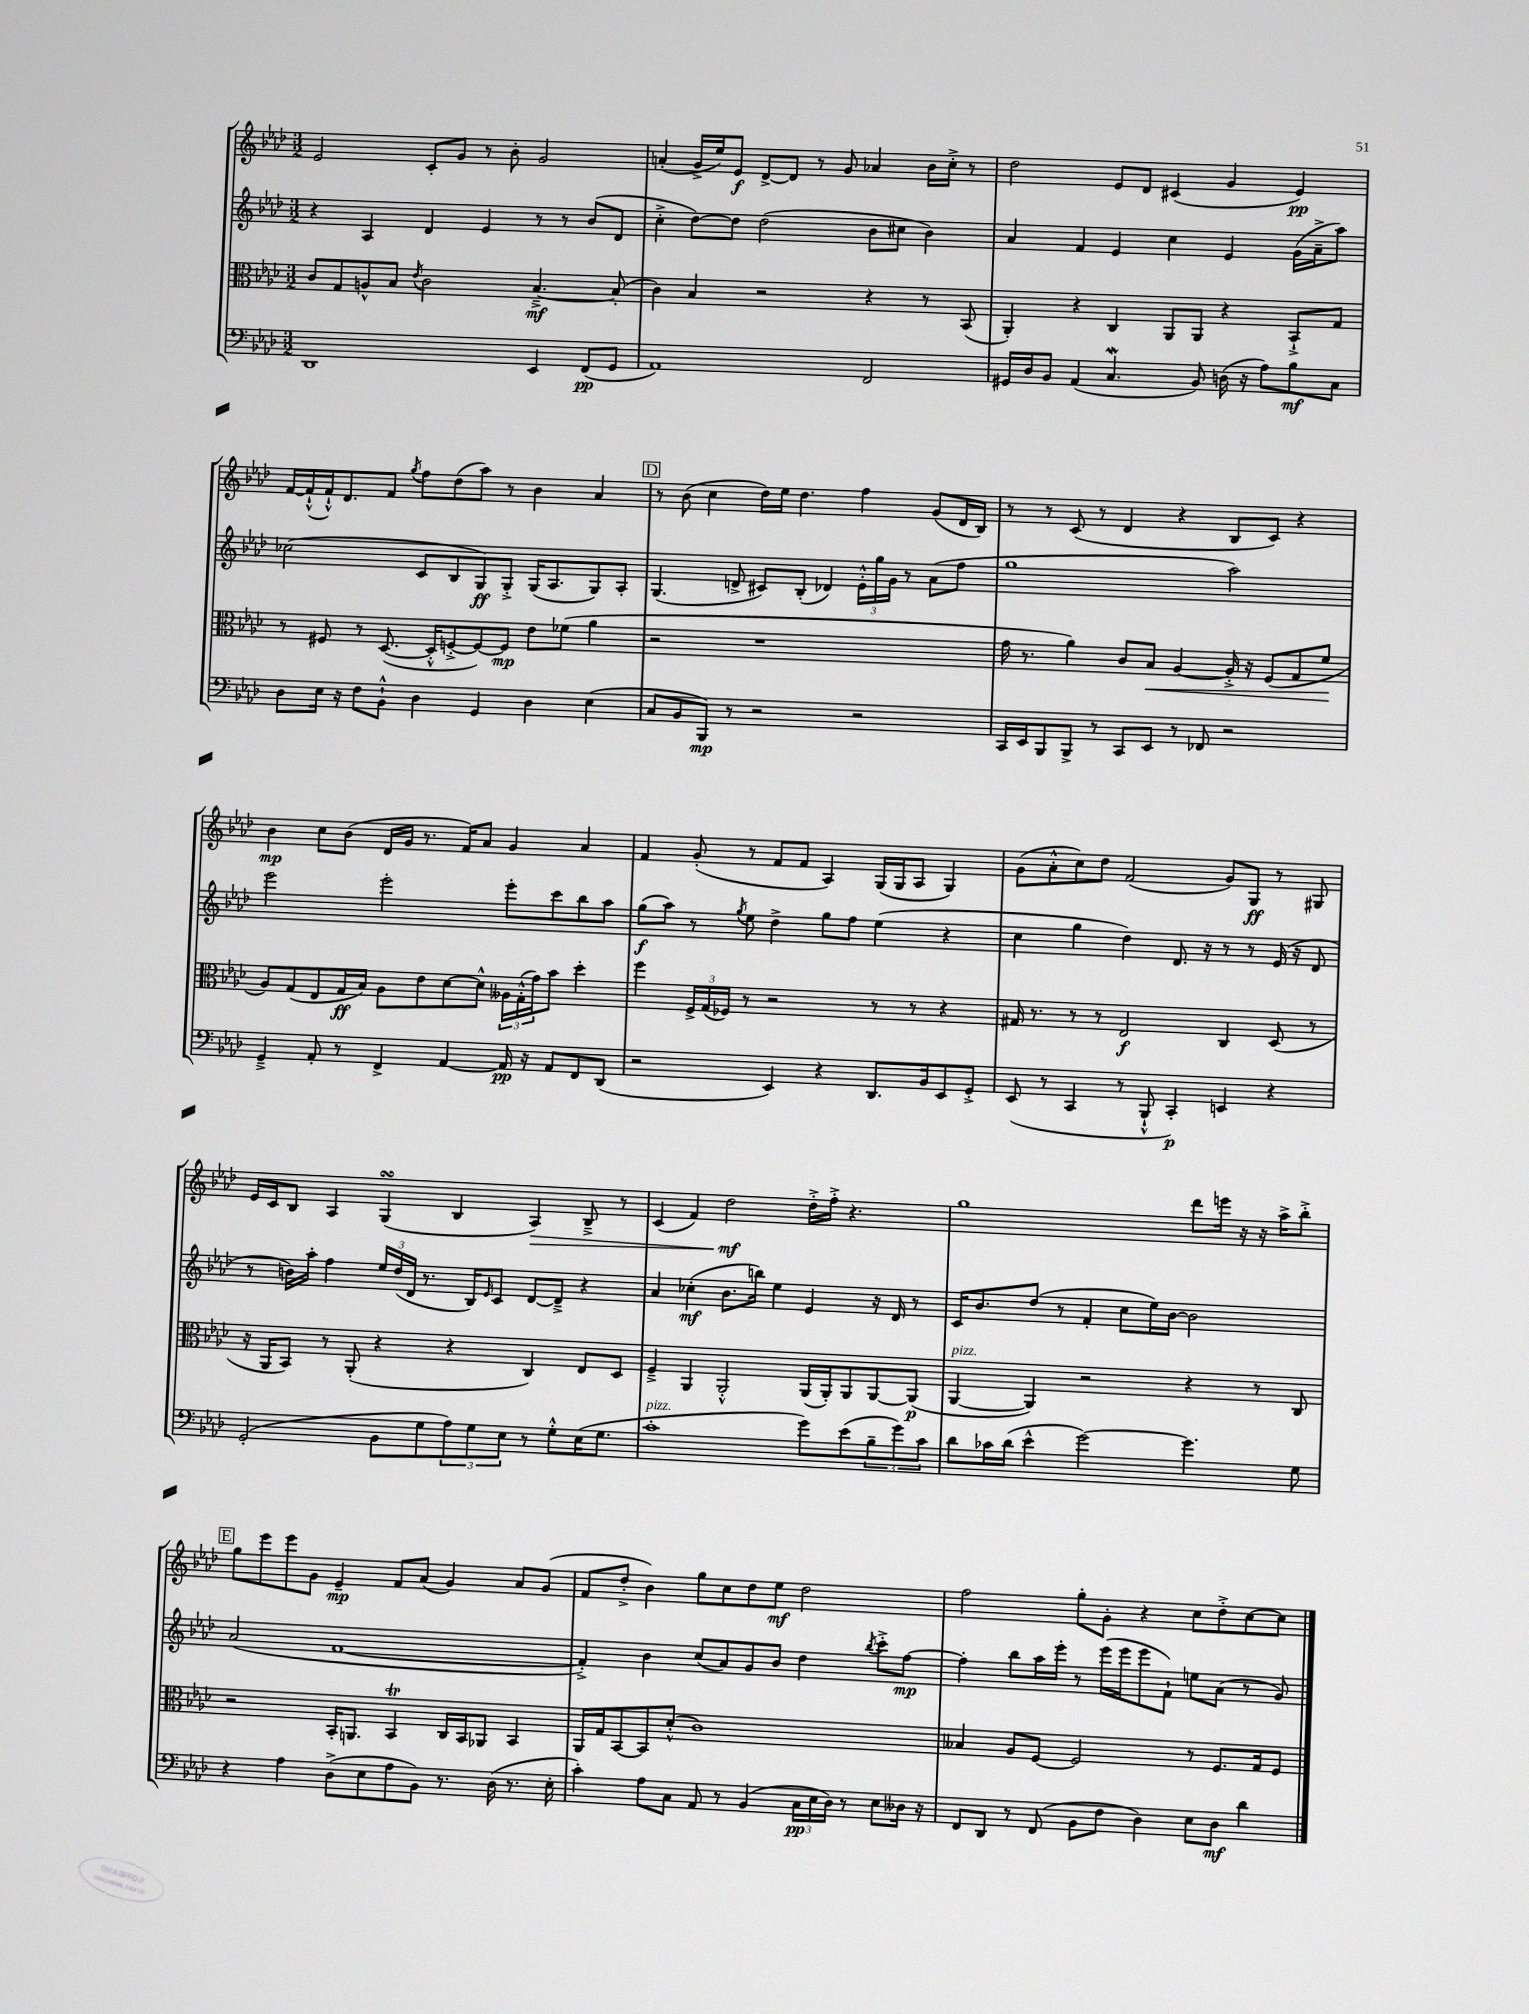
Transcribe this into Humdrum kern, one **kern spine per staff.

**kern	**dynam	**kern	**dynam	**kern	**dynam	**kern	**dynam
*part4	*part4	*part3	*part3	*part2	*part2	*part1	*part1
*staff4	*staff4	*staff3	*staff3	*staff2	*staff2	*staff1	*staff1
*clefF4	*	*clefC3	*	*clefG2	*	*clefG2	*
*k[b-e-a-d-]	*	*k[b-e-a-d-]	*	*k[b-e-a-d-]	*	*k[b-e-a-d-]	*
*M3/2	*	*M3/2	*	*M3/2	*	*M3/2	*
=9	=9	=9	=9	=9	=9	=9	=9
1DD-	.	8c/L	.	4r	.	2e-/	.
.	.	8G/	.	.	.	.	.
.	.	8An^^/	.	4A-/	.	.	.
.	.	8B-/J	.	.	.	.	.
.	.	8qe-/	.	.	.	.	.
.	.	2c\	.	4d-/	.	8c'/L	.
.	.	.	.	.	.	8g/J	.
.	.	.	.	4e-/	.	8r	.
.	.	.	.	.	.	8b-'\	.
4EE-/	.	[4.B-~^/	mf	8r	.	2g/	.
.	.	.	.	8r	.	.	.
(8FF/L	pp	.	.	(8b-/L	.	.	.
8GG/J	.	(8B-'/]	.	8d-/J	.	.	.
=10	=10	=10	=10	=10	=10	=10	=10
1AA-)	.	4c\)	.	4cc'^\	.	(4an'/	.
.	.	4B-/	.	[8dd-\L)	.	16g^/LL	.
.	.	.	.	.	.	16ee-/J)	.
.	.	.	.	8dd-\J]	.	8e-/J	f
.	.	2r	.	(2dd-\	.	[8d-^/L	.
.	.	.	.	.	.	8d-/J]	.
.	.	.	.	.	.	8r	.
.	.	.	.	.	.	8g/	.
2FF/	.	4r	.	8b-\L	.	4a-X/	.
.	.	.	.	8cc#X\J	.	.	.
.	.	8r	.	4b-\)	.	16b-\LL	.
.	.	.	.	.	.	16cc'^\JJ	.
.	.	(8BB-/	.	.	.	8r	.
=11	=11	=11	=11	=11	=11	=11	=11
16GG#X/LL	.	4AA-'/)	.	4a-/	.	2dd-\	.
16D-/J	.	.	.	.	.	.	.
8BB-/J	.	.	.	.	.	.	.
(4AA-/	.	4r	.	4f/	.	.	.
4.CW/	.	4C/	.	4e-/	.	8e-/L	.
.	.	.	.	.	.	8d-/J	.
.	.	8AA-/L	.	4cc\	.	(4c#X/	.
8BB-/)	.	8AA-/J	.	.	.	.	.
(16Dn\	.	4r	.	4e-/	.	4g/	.
16r	.	.	.	.	.	.	.
8A-\L)	.	.	.	.	.	.	.
8B-\	mf	8BB-`^/L	.	(16g\LL	.	4e-/)	pp
.	.	.	.	16a-~^\J	.	.	.
8C\J	.	8G/J	.	8aa-\J)	.	.	.
!!LO:LB:g=z
=12	=12	=12	=12	=12	=12	=12	=12
8D-\L	.	8r	.	(2cc-X\	.	[16f/LL	.
.	.	.	.	.	.	(16f`^^/]	.
16E-\Jk	.	8F#X/	.	.	.	16f`^^/J)	.
16r	.	.	.	.	.	8.d-/	.
8F\L	.	8r	.	.	.	.	.
8BB-`^^\J	.	([8.D-/	.	.	.	8f/J	.
.	.	.	.	.	.	8qgg/	.
4D-\	.	.	.	8c/L	.	8ff\L	.
.	.	16D-'^^/KL]	.	.	.	.	.
.	.	[8Fn'^/	.	8B-/	.	(8dd-\	.
4GG/	.	8F/_)	.	8G/)	ff	8aa-\J)	.
.	.	8F/J]	mp	8G'^/J	.	8r	.
4D-\	.	8e-\L	.	(16G/KL	.	4b-\	.
.	.	.	.	8.A-/	.	.	.
.	.	(8f-X\J	.	.	.	.	.
(4E-\	.	4a-\	.	8G/)	.	4a-/	.
.	.	.	.	8A-'/J	.	.	.
!!LO:REH:place=s1:t=D
=13	=13	=13	=13	=13	=13	=13	=13
8C/L	.	2r	.	(4.G/	.	8r	.
8BB-/	.	.	.	.	.	(8b-\	.
8BBB-/J)	mp	.	.	.	.	4cc\	.
8r	.	.	.	8dn^/	.	.	.
2r	.	1r	.	8c#X/L)	.	16dd-\LL)	.
.	.	.	.	.	.	16ee-\JJ	.
.	.	.	.	(8B-'/J	.	4.dd-\	.
.	.	.	.	4d-X/)	.	.	.
2r	.	.	.	24e-'^^\LL	.	4ff\	.
.	.	.	.	24gg\	.	.	.
.	.	.	.	24g\JJ	.	.	.
.	.	.	.	8r	.	.	.
.	.	.	.	(8a-\L	.	(8g/L	.
.	.	.	.	8ff\J	.	16d-/L	.
.	.	.	.	.	.	16B-/JJ)	.
=14	=14	=14	=14	=14	=14	=14	=14
16CC/LL	.	16g\	.	1gg	.	8r	.
16EE-/J	.	8.r	.	.	.	.	.
8BBB-/	.	.	.	.	.	8r	.
8BBB-^/J	.	4a-\)	.	.	.	(8c/	.
8r	.	.	.	.	.	8r	.
8CC/L	.	8c/L	.	.	.	4d-/	.
!	!	!	!LO:HP:b	!	!	!	!
8EE-/J	.	8B-/J	<	.	.	.	.
8r	.	[4A-/	.	.	.	4r	.
8FF-X/	.	.	.	.	.	.	.
2r	.	16A-'^/]	.	2aa-\)	.	8B-/L	.
.	.	16r	.	.	.	.	.
.	.	(8F/L	.	.	.	8c/J)	.
.	.	8G/	.	.	.	4r	.
.	.	8f/J	.	.	.	.	.
.	.	.	[	.	.	.	.
!!LO:LB:g=z
=15	=15	=15	=15	=15	=15	=15	=15
4GG~^/	.	8A-/L)	.	2eee-\	.	4b-\	mp
.	.	(8G/	.	.	.	.	.
8AA-'/	.	8E-/	.	.	.	8cc\L	.
8r	.	16G/L	ff	.	.	(8b-\J	.
.	.	16B-/JJ)	.	.	.	.	.
4FF^/	.	8A-\L	.	2eee-'\	.	16d-/LL	.
.	.	.	.	.	.	16g/JJ	.
.	.	8e-\	.	.	.	8.r	.
[4AA-/	.	[8d-\	.	.	.	.	.
.	.	.	.	.	.	16f/KL)	.
.	.	8d-^^\J]	.	.	.	8a-/J	.
16AA-/]	pp	24A--X\LL	.	8eee-'\L	.	4g/	.
.	.	(24G'^^\	.	.	.	.	.
16r	.	.	.	.	.	.	.
.	.	24g\J)	.	.	.	.	.
8AA-/L	.	8b-\J	.	8ccc\	.	.	.
8FF/	.	4dd-'\	.	8bb-\	.	4a-/	.
(8DD-/J	.	.	.	8aa-\J	.	.	.
=16	=16	=16	=16	=16	=16	=16	=16
2r	.	4ff\	.	(8gg\L	f	4f/	.
.	.	.	.	8aa-\J)	.	.	.
.	.	24F^/LL	.	8r	.	(8g'/	.
.	.	(24G/	.	.	.	.	.
.	.	24F-X/JJ)	.	.	.	.	.
.	.	.	.	8qgg/	.	.	.
.	.	8r	.	8ee-\	.	8r	.
4EE-/)	.	2r	.	4dd-^\	.	8f/L	.
.	.	.	.	.	.	8f/J	.
4r	.	.	.	8gg\L	.	4A-/)	.
.	.	.	.	8ff\J	.	.	.
8.DD-/L	.	8r	.	(4ee-\	.	(16G/LL	.
.	.	.	.	.	.	16G/J	.
.	.	8r	.	.	.	8A-/J	.
16BB-/k	.	.	.	.	.	.	.
8EE-/	.	4r	.	4r	.	4G/)	.
8GG'^/J	.	.	.	.	.	.	.
=17	=17	=17	=17	=17	=17	=17	=17
(8EE-/	.	16G#X/	.	4cc\	.	(8g\L	.
.	.	8.r	.	.	.	.	.
8r	.	.	.	.	.	8a-'^^\	.
4CC/	.	8r	.	4gg\	.	8cc\)	.
.	.	8r	.	.	.	8dd-\J	.
8r	.	2E-/	f	4dd-\)	.	(2f/	.
8BBB-`^^/	.	.	.	.	.	.	.
4CC'/)	p	.	.	8.d-/	.	.	.
.	.	.	.	16r	.	.	.
4EEn/	.	4C/	.	8r	.	8g/L)	.
.	.	.	.	8r	.	8G/J	ff
4r	.	(8D-/	.	(16e-/	.	8r	.
.	.	.	.	16r	.	.	.
.	.	8r	.	8d-/	.	8G#X/	.
!!LO:LB:g=z
=18	=18	=18	=18	=18	=18	=18	=18
(2GG'/	.	16r	.	8r	.	16e-/LL	.
.	.	16AA-/KL	.	.	.	16c/J	.
.	.	8BB-/J)	.	16bn\LL)	.	8B-/J	.
.	.	.	.	16aa-'\JJ	.	.	.
.	.	8r	.	4ff\	.	4A-/	.
.	.	(8AA-'/	.	.	.	.	.
8BB-\L	.	4r	.	24ee-/LL	.	(4GsSsS/	.
.	.	.	.	(24dd-/	.	.	.
.	.	.	.	24d-/JJ	.	.	.
8G\	.	.	.	8.r	.	.	.
12A-\)	.	4r	.	.	.	4B-/	.
.	.	.	.	16B-/KL)	.	.	.
12G\	.	.	.	.	.	.	.
.	.	.	.	16qqe-/	.	.	.
.	.	.	.	8c/J	.	.	.
12E-\J	.	.	.	.	.	.	.
!	!	!	!	!	!	!	!LO:HP:b
8r	.	4C/)	.	[8d-/L	.	4A-/)	>
8G'^^\L	.	.	.	8d-~^/J]	.	.	.
(16E-\K	.	8E-/L	.	4r	.	8B-~^/	.
8.G\J	.	.	.	.	.	.	.
.	.	8D-/J	.	.	.	8r	.
=19	=19	=19	=19	=19	=19	=19	=19
!LO:TX:a:i:t=pizz.	!	!	!	!	!	!	!
1c'	.	4F~^/	.	4a-/	.	(4c/	.
.	.	4AA-/	.	(4cc-X'\	mf	4f/)	.
.	.	2AA-'^^/	.	8.b-\L	.	2dd-\	mf
.	.	.	.	16bbn\Jk)	.	.	.
.	.	.	.	4ee-\	.	.	.
8g\L)	.	(16AA-/LL	.	4e-/	.	16dd-'^\LL	]
.	.	16AA-'/J)	.	.	.	16ff'^\JJ	.
(8e-\	.	8AA-/	.	.	.	4.r	.
12B-~\	.	[8AA-/	.	16r	.	.	.
.	.	.	.	16d-/	.	.	.
12g\)	.	.	.	.	.	.	.
.	.	(8AA-/J]	p	8r	.	.	.
12c\J	.	.	.	.	.	.	.
=20	=20	=20	=20	=20	=20	=20	=20
!	!	!LO:TX:a:i:t=pizz.	!	!	!	!	!
8d-\L	.	[4AA-/	.	16c/KL	.	1gg	.
.	.	.	.	8.b-/	.	.	.
16c-X\L	.	.	.	.	.	.	.
(16d-\JJ	.	.	.	.	.	.	.
4e-^^\	.	4AA-/])	.	(8dd-/J	.	.	.
.	.	.	.	8r	.	.	.
[2g\)	.	2r	.	4f'/	.	.	.
.	.	.	.	8cc\L	.	.	.
.	.	.	.	16ee-\L)	.	.	.
.	.	.	.	[16b-\JJ	.	.	.
4.g\]	.	4r	.	2b-\]	.	8ddd-\L	.
.	.	.	.	.	.	16eeen\Jk	.
.	.	.	.	.	.	16r	.
.	.	8r	.	.	.	16r	.
.	.	.	.	.	.	16aa-^\KL	.
8G\	.	8C/	.	.	.	8bb-'^\J	.
!!LO:LB:g=z
!!LO:REH:place=s1:t=E
=21	=21	=21	=21	=21	=21	=21	=21
4r	.	2r	.	(2a-/	.	8gg\L	.
.	.	.	.	.	.	8eee-\	.
4A-\	.	.	.	.	.	8eee-\	.
.	.	.	.	.	.	8g\J	.
(8D-^\L	.	16BB-'/KL	.	[1f	.	4e-~/	mp
.	.	8.AAn/J	.	.	.	.	.
8E-\	.	.	.	.	.	.	.
8A-\	.	4BB-T/	.	.	.	8f/L	.
8BB-\J)	.	.	.	.	.	(8a-/J	.
8.r	.	16C/LL	.	.	.	4g/)	.
.	.	16BB-/J	.	.	.	.	.
.	.	8AA-X/J	.	.	.	.	.
(16D-\	.	.	.	.	.	.	.
8.r	.	4BB-/	.	.	.	8a-/L	.
.	.	.	.	.	.	(8g/J	.
16E-'\	.	.	.	.	.	.	.
=22	=22	=22	=22	=22	=22	=22	=22
4c'\)	.	16AA-/LL	.	4f'^/])	.	8f/L	.
.	.	16G/J	.	.	.	.	.
.	.	[8BB-/	.	.	.	8dd-'^/J	.
8A-\L	.	8BB-/]	.	4b-\	.	4b-\)	.
8C\J	.	(8d-'^^/J	.	.	.	.	.
8AA-/	.	1c)	.	(8cc/L	.	8gg\L	.
8r	.	.	.	8a-/)	.	8cc\	.
(4BB-/	.	.	.	8g/	.	8dd-\	.
.	.	.	.	8b-/J	.	8ee-\J	mf
24C\LL	pp	.	.	4dd-\	.	2dd-\	.
24E-\	.	.	.	.	.	.	.
24D-\JJ)	.	.	.	.	.	.	.
8r	.	.	.	.	.	.	.
.	.	.	.	8qbb-/	.	.	.
8E-\L	.	.	.	8ccc'^\L	.	.	.
16D--X\Jk	.	.	.	[8ff\J	mp	.	.
16r	.	.	.	.	.	.	.
=23	=23	=23	=23	=23	=23	=23	=23
8FF/L	.	4B--X/	.	4ff'\]	.	2ff\	.
8DD-/J	.	.	.	.	.	.	.
8r	.	8A-/L	.	8bb-\L	.	.	.
(8FF/	.	[8F/J	.	16aa-\L	.	.	.
.	.	.	.	16eee-'\JJ	.	.	.
8BB-\L	.	2F/]	.	8r	.	8gg'\L	.
8F\J	.	.	.	(16eee-\LL	.	8g'\J	.
.	.	.	.	16eee-\J	.	.	.
4D-\)	.	.	.	8eee-\	.	4r	.
.	.	.	.	8f`\J)	.	.	.
8E-\L	.	8r	.	8een\L	.	8cc\L	.
8D-\J	mf	8.F/L	.	(8a-\J	.	8dd-'^\	.
4d-\	.	.	.	8r	.	[8cc\	.
.	.	16G/k	.	.	.	.	.
.	.	8F/J	.	8g/)	.	8cc\J]	.
==	==	==	==	==	==	==	==
*-	*-	*-	*-	*-	*-	*-	*-
